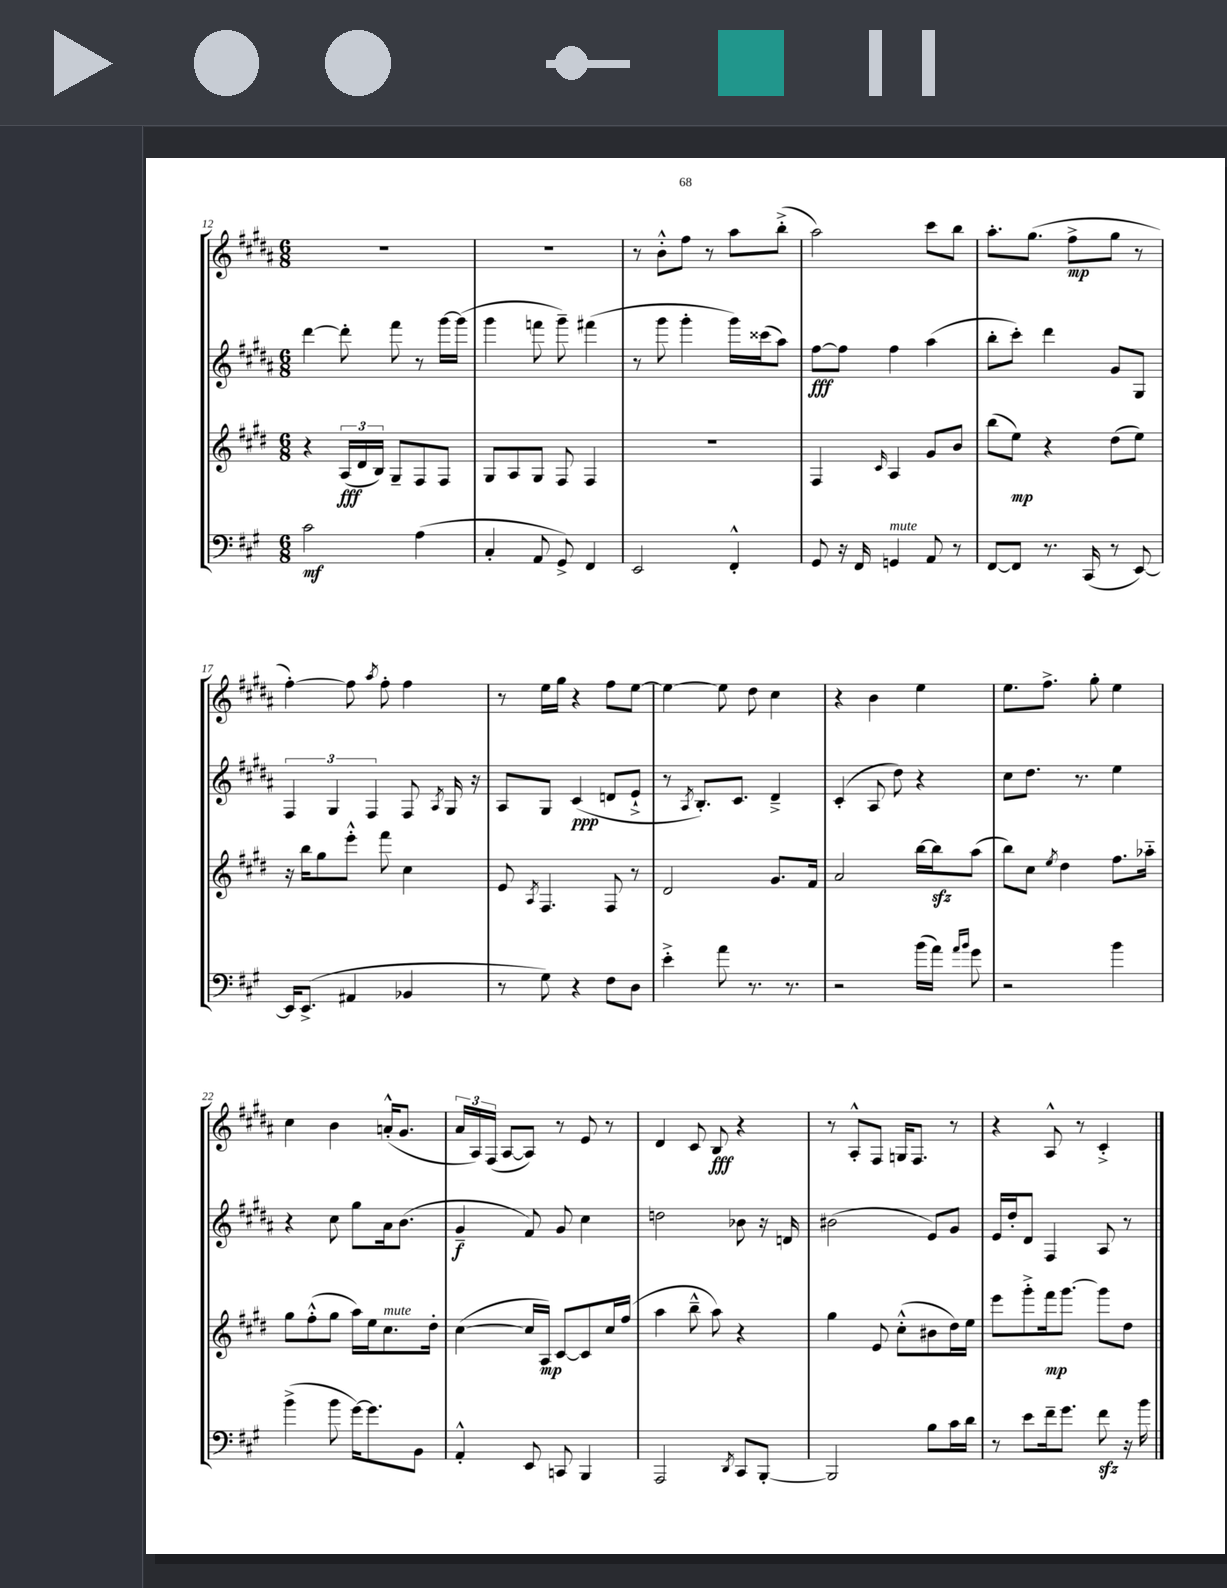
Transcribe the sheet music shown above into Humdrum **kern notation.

**kern	**kern	**kern	**kern
*staff4	*staff3	*staff2	*staff1
*clefF4	*clefG2	*clefG2	*clefG2
*k[f#c#g#]	*k[f#c#g#d#]	*k[f#c#g#d#a#]	*k[f#c#g#d#a#]
*M6/8	*M6/8	*M6/8	*M6/8
2c#\	4r	[4ddd#\	2.r
.	(24A/LL	8ddd#'\]	.
.	24d#/	.	.
.	24B/JJ)	.	.
.	8G#~/L	8fff#\	.
(4A\	8F#/	8r	.
.	8F#/J	[16ggg#\LL	.
.	.	(16ggg#\]JJ	.
=	=	=	=
4C#'/	8G#/L	4ggg#\	2.r
.	8A/	.	.
8AA/	8G#/J	8fff\	.
8GG#^/)	8F#/	8ggg#~\)	.
4FF#/	4F#/	(4fff#\	.
=	=	=	=
2EE/	2.r	8r	8r
.	.	8ggg#\	8b'^^\L
.	.	4ggg#'\	8ff#\J
.	.	.	8r
4FF#'^^/	.	16ggg#\LL)	8aa#\L
.	.	(16ccc##\J	.
.	.	8aa#\J)	(8bb'^\J
=	=	=	=
8GG#/	4F#/	[8ff#\L	2aa#\)
16r	.	8ff#\]J	.
16FF#/	.	.	.
.	16qqc#/	.	.
4GG/	4A/	4ff#\	.
8AA/	8g#/L	(4aa#\	8ccc#\L
8r	8b/J	.	8bb\J
=	=	=	=
[8FF#/L	(8bb\L	8bb'\L	8.aa#'\L
8FF#/]J	8ee\J)	8ccc#'\J)	.
.	.	.	(8.gg#\J
8.r	4r	4ddd#\	.
.	.	.	8ff#^\L
(16CC#/	.	.	.
8r	(8dd#\L	8g#/L	8gg#\J
[8EE/)	8ee\J)	8G#/J	8r
=	=	=	=
16EE/]LK	16r	6F#/	[4ff#'\)
(8.EE^/J	16bb\LK	.	.
.	8gg#\	.	.
.	.	6G#/	.
4AA#/	8eee'^^\J	.	8ff#\]
.	.	6F#/	.
.	.	.	8qaa#/
.	8fff#\	.	8ff#'\
4BB-/	4cc#\	8F#/	4ff#\
.	.	8qA#/	.
.	.	16G#/	.
.	.	16r	.
=	=	=	=
8r	8e/	8A#/L	8r
.	8qA/	.	.
8G#\)	4.F#/	8G#/J	16ee\LL
.	.	.	16gg#\JJ
4r	.	(4c#/	4r
8F#\L	8F#/	8d/L	8ff#\L
8D\J	8r	8e`^/J	[8ee\J
=	=	=	=
4e'^\	2d#/	8r	4ee\_
.	.	8qA#/	.
.	.	8.B'/L)	.
8a\	.	.	8ee\]
.	.	8.c#/J	.
8.r	.	.	8dd#\
.	8.g#/L	4d#~^/	4cc#\
8.r	.	.	.
.	16f#/Jk	.	.
=	=	=	=
2r	2a/	(4c#'/	4r
.	.	8A#/	4b\
.	.	8dd#\)	.
(16b\LL	[16bb\LL	4r	4ee\
16a\JJ)	16bb\]J	.	.
16qqa/LL	.	.	.
16qqb/JJ	.	.	.
8g#\	(8aa\J	.	.
=	=	=	=
2r	8bb\L)	8cc#\L	8.ee\L
.	8cc#\J	8.dd#\J	.
.	.	.	8.ff#^\J
.	8qee/	.	.
.	4dd#\	.	.
.	.	8.r	.
.	.	.	8gg#'\
4b\	8.ff#\L	4ee\	4ee\
.	16aa-'~\Jk	.	.
=	=	=	=
(4b^\	8gg#\L	4r	4cc#\
.	(8ff#'^^\	.	.
8b\	8gg#\J	8cc#\	4b\
[16g#\LK)	16aa\LL)	8gg#\L	.
8.g#\]	16ee\J	.	.
.	8.cc#\	16a#\k	(16a'^^/LK
.	.	(8.b\J	8.g#/J
8BB\J	.	.	.
.	16dd#'\Jk	.	.
=	=	=	=
4AA'^^/	([4cc#\	4g#~/	24a#/LL
.	.	.	24A#/)
.	.	.	(24F#/JJ
.	.	.	[8A#/L
8EE/	16cc#/]LL	8f#/)	8A#/]J)
.	16A/JJ)	.	.
8CC/	[8c#/L	8g#/	8r
4BBB/	8c#/]	4cc#\	8e/
.	16cc#/L	.	8r
.	(16ff#/JJ	.	.
=	=	=	=
2AAA/	4aa\	2dd\	4d#/
.	8bb~^^\	.	8c#/
.	8aa\)	.	8B/
8qDD/	.	.	.
8CC#/L	4r	8b-\	4r
[8BBB'/J	.	16r	.
.	.	16d/	.
=	=	=	=
2BBB/]	4gg#\	(2b#\	8r
.	.	.	8A#'^^/L
.	8e/	.	8F#/J
.	(8cc#'^^\L	.	16G/LK
.	.	.	8.F#/J
8B\L	8b#\	8e/L)	.
16c#\L	16dd#\L)	8g#/J	8r
16d\JJ	16ee\JJ	.	.
=	=	=	=
8r	8eee\L	16e/LL	4r
.	.	16dd#'/J	.
8e\L	8ggg#'^\	8d#/J	.
16f#~\k	16fff#\k	4F#/	8A#^^/
8.g#\J	[8.ggg#\J	.	.
.	.	.	8r
8f#\	8ggg#\]L	8A#/	4c#'^/
16r	8dd#\J	8r	.
16b\	.	.	.
==	==	==	==
*-	*-	*-	*-
